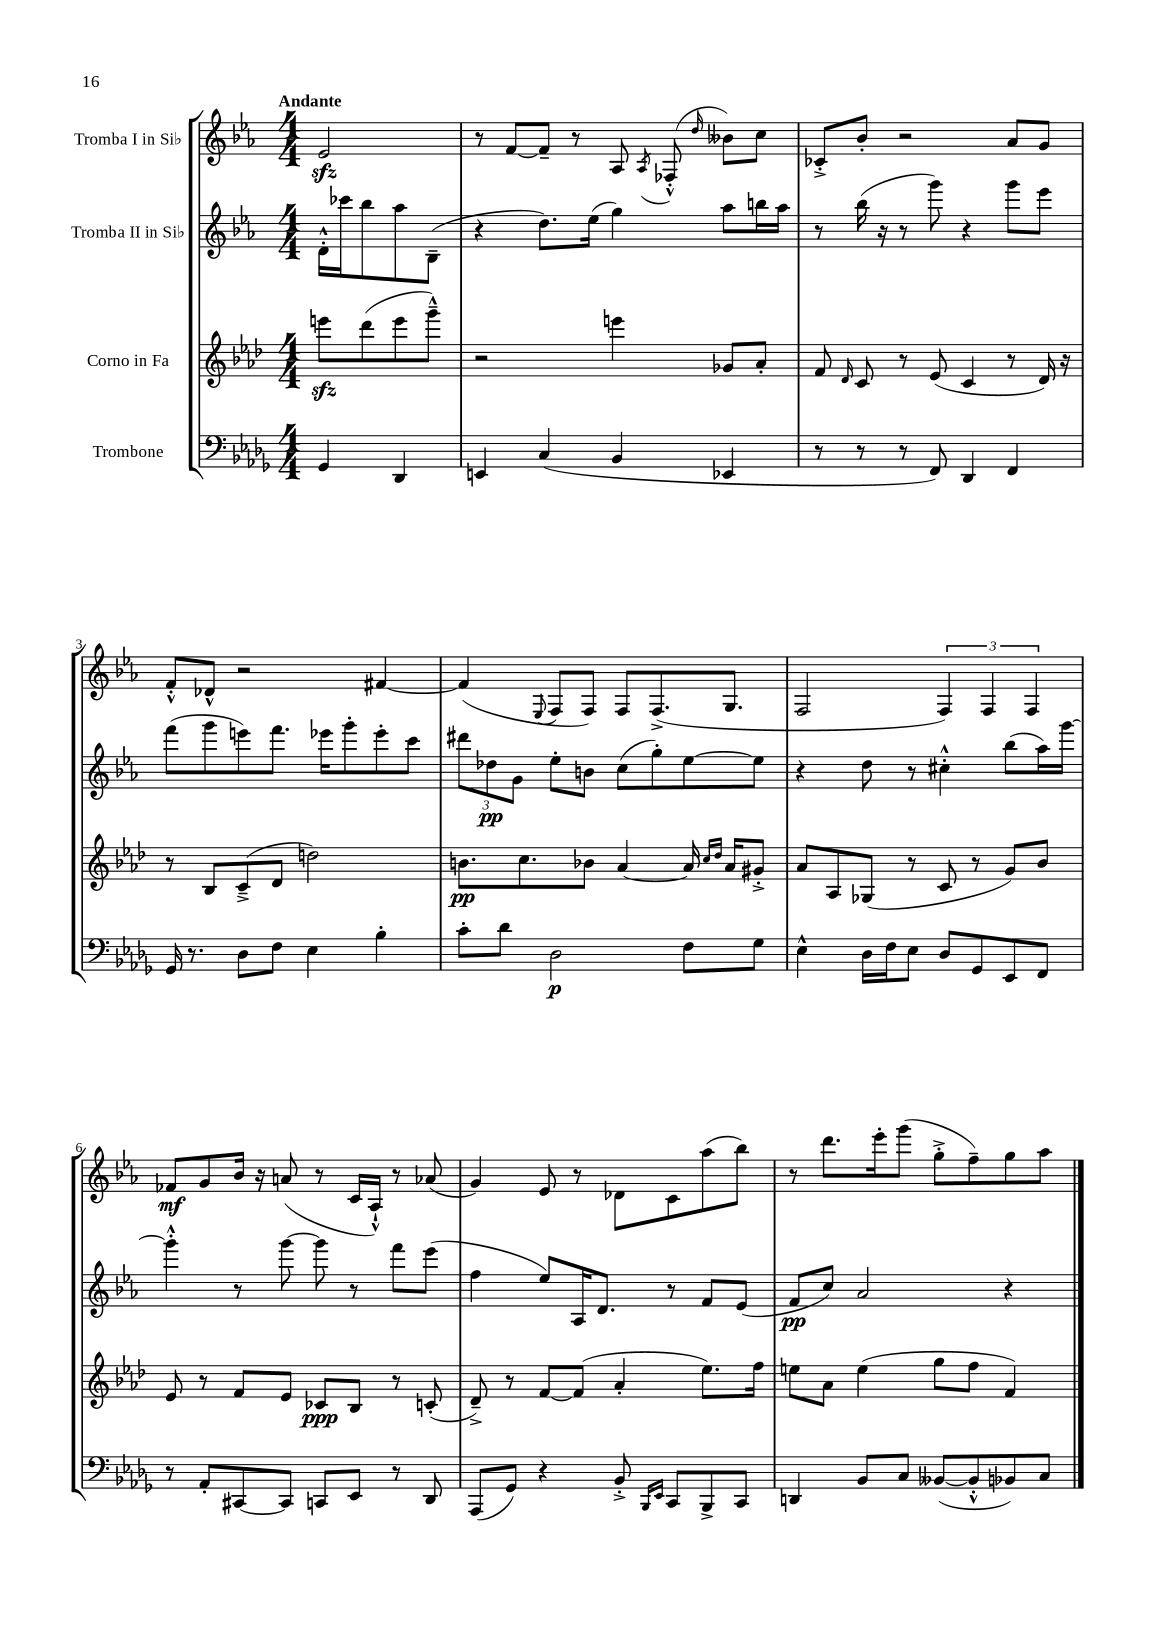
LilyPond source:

<<
\new StaffGroup <<
\new Staff = "s0" \with { instrumentName = "Tromba I in Sib" } {
    \clef treble \key ees \major \numericTimeSignature \time 4/4 \partial 2 \tempo "Andante"
    \autoBeamOff ees'2\sfz |
    r8 f'8[~ f'8]-- r8 aes8 \acciaccatura { aes8 } fes8-.-^( \grace { d''16 } beses'8[) c''8] |
    ces'8[-.-> bes'8]-. r2 aes'8[ g'8] |
    f'8[-.-^ des'8]-^ r2 fis'4~ |
    fis'4( \appoggiatura { ees8 } f8[ f8]) f8[ f8.->( g8.] |
    f2 \tuplet 3/2 { f4) f4 f4 } |
    fes'8[\mf g'8 bes'16] r16 a'8( r8 c'16[ aes16]-!-^) r8 aes'8( |
    g'4) ees'8 r8 des'8[ c'8 aes''8( bes''8]) |
    r8 d'''8.[ ees'''16-. g'''8]( g''8[-.-> f''8--) g''8 aes''8] \bar "|." |
}
\new Staff = "s1" \with { instrumentName = "Tromba II in Sib" } {
    \clef treble \key ees \major \numericTimeSignature \time 4/4 \partial 2
    \autoBeamOff d'16[-.-^ ces'''16 bes''8 aes''8 bes8]--( |
    r4 d''8.[) ees''16]( g''4) aes''8[ b''16 aes''16] |
    r8 bes''16( r16 r8 g'''8) r4 g'''8[ ees'''8] |
    f'''8[( g'''8 e'''8) f'''8.] ees'''16[ g'''8-. ees'''8-. c'''8] |
    \tuplet 3/2 { dis'''8[ des''8\pp g'8] } ees''8[-. b'8] c''8[( g''8-.) ees''8~ ees''8] |
    r4 d''8 r8 cis''4-.-^ bes''8[( aes''16) g'''16]~ |
    g'''4-.-^ r8 g'''8~ g'''8 r8 f'''8[ ees'''8]( |
    f''4 ees''8[) aes16 d'8.] r8 f'8[ ees'8]( |
    f'8[\pp c''8]) aes'2 r4 \bar "|." |
}
\new Staff = "s2" \with { instrumentName = "Corno in Fa" } {
    \clef treble \key aes \major \numericTimeSignature \time 4/4 \partial 2
    \autoBeamOff e'''8[\sfz des'''8( e'''8 g'''8]---^) |
    r2 e'''4 ges'8[ aes'8]-. |
    f'8 \grace { des'16 } c'8 r8 ees'8( c'4 r8 des'16) r16 |
    r8 bes8[ c'8--->( des'8] d''2) |
    b'8.[\pp c''8. bes'8] aes'4~ aes'16 \grace { c''16[ des''16] } aes'16[ gis'8]-.-> |
    aes'8[ aes8 ges8]( r8 c'8 r8 g'8[) bes'8] |
    ees'8 r8 f'8[ ees'8] ces'8[\ppp bes8] r8 c'8-.( |
    des'8--->) r8 f'8[~ f'8]( aes'4-. ees''8.[) f''16] |
    e''8[ aes'8] e''4( g''8[ f''8] f'4) \bar "|." |
}
\new Staff = "s3" \with { instrumentName = "Trombone" } {
    \clef bass \key des \major \numericTimeSignature \time 4/4 \partial 2
    \autoBeamOff ges,4 des,4 |
    e,4 c4( bes,4 ees,4 |
    r8 r8 r8 f,8) des,4 f,4 |
    ges,16 r8. des8[ f8] ees4 bes4-. |
    c'8[-. des'8] des2\p f8[ ges8] |
    ees4-^ des16[ f16 ees8] des8[ ges,8 ees,8 f,8] |
    r8 aes,8[-. cis,8~ cis,8] c,8[ ees,8] r8 des,8 |
    aes,,8[( ges,8]) r4 bes,8-.-> \grace { bes,,16[ ees,16] } c,8[ bes,,8-> c,8] |
    d,4 bes,8[ c8] beses,8[~( beses,8-.-^ bes,8) c8] \bar "|." |
}
>>
>>
